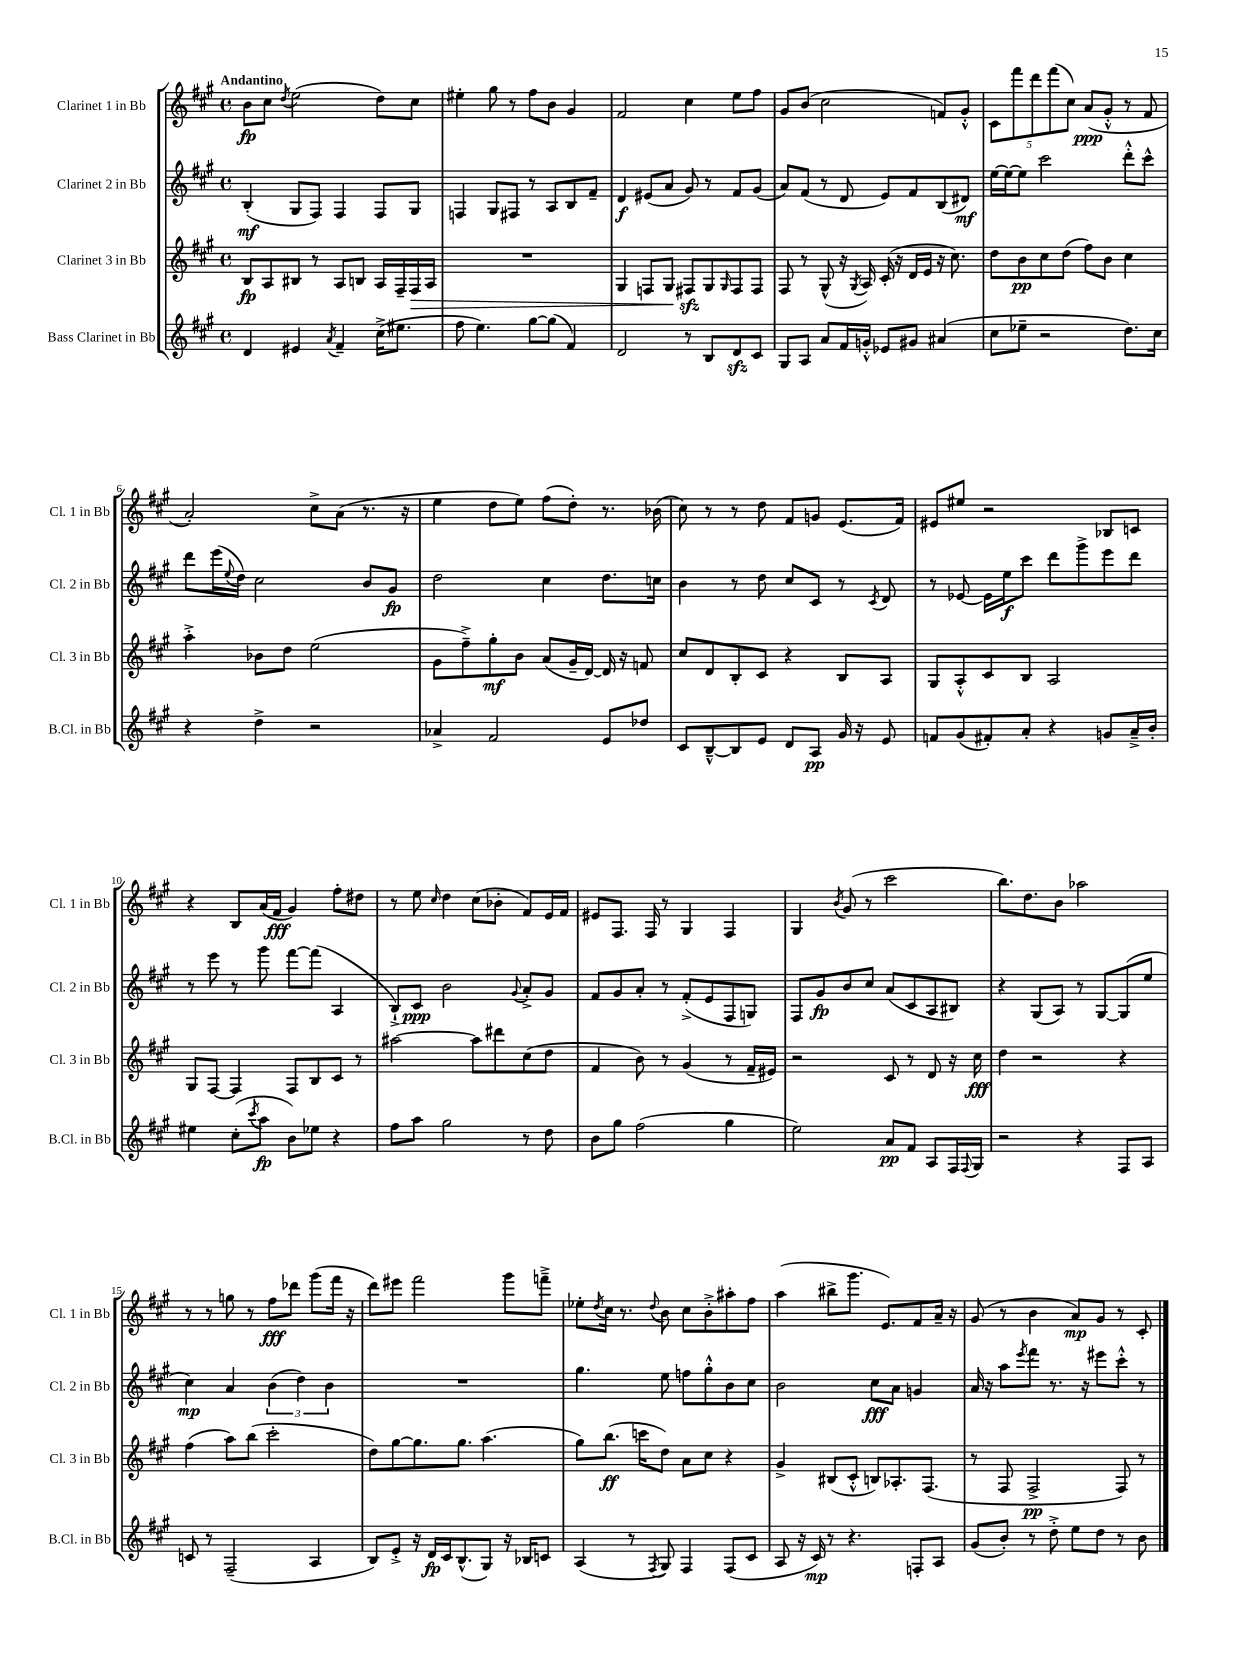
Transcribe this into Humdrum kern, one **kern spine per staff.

**kern	**kern	**kern	**kern
*staff4	*staff3	*staff2	*staff1
*clefG2	*clefG2	*clefG2	*clefG2
*k[f#c#g#]	*k[f#c#g#]	*k[f#c#g#]	*k[f#c#g#]
*M4/4	*M4/4	*M4/4	*M4/4
*met(c)	*met(c)	*met(c)	*met(c)
4d	8B	(4B'	8b
.	8A	.	8cc#
.	.	.	8qdd
4e#	8B#	8G#	(2ee
.	8r	8F#)	.
8qa	.	.	.
4f#~	8A	4F#	.
.	8B	.	.
(16cc#^	16A	8F#	8dd)
8.ee#	16F#~	.	.
.	16F#	8G#	8cc#
.	16A	.	.
=	=	=	=
8ff#	1r	4F	4ee#'
4.ee)	.	.	.
.	.	8G#	8gg#
.	.	8F#	8r
[8gg#	.	8r	8ff#
(8gg#]	.	8A	8b
4f#)	.	8B	4g#
.	.	8f#~	.
=	=	=	=
2d	4G#	4d	2f#
.	8F	(8e#	.
.	8G#	8a	.
8r	8F#	8g#)	4cc#
8B	8G#	8r	.
.	16qqG#	.	.
8d	8F#	8f#	8ee
8c#	8F#	(8g#	8ff#
=	=	=	=
8G#	8F#	8a)	8g#
8A	8r	(8f#	(8b
8a	(8G#^^	8r	2cc#
16f#	16r	8d	.
.	8qG#	.	.
16g'^^	16A)	.	.
8e-	(16c#'	8e)	.
.	16r	.	.
8g#	16d	8f#	.
.	16e	.	.
(4a#	16r	(8B	8f)
.	8.cc#)	.	.
.	.	8d#)	8g#'^^
=	=	=	=
8cc#	8dd	[16ee	10c#
.	.	16ee_	.
.	.	.	10fff#
8ee-~	8b	8ee]	.
.	.	.	10ddd
2r	8cc#	2ccc#	.
.	.	.	(10fff#
.	(8dd	.	.
.	.	.	10cc#)
.	8ff#)	.	(8a
.	8b	.	8g#'^^
8.dd)	4cc#	8ddd'^^	8r
.	.	8ccc#^^	8f#
16cc#	.	.	.
=	=	=	=
4r	4aa'^	8ddd	2a')
.	.	(16eee	.
.	.	8qqee	.
.	.	16dd)	.
4dd^	8b-	2cc#	.
.	8dd	.	.
2r	(2ee	.	8cc#^
.	.	.	(8a
.	.	8b	8.r
.	.	8g#	.
.	.	.	16r
=	=	=	=
4a-^	8g#	2dd	4ee
.	8ff#~^)	.	.
2f#	8gg#'	.	8dd
.	8b	.	8ee)
.	(8a	4cc#	(8ff#
.	16g#~	.	8dd')
.	[16d)	.	.
8e	16d]	8.dd	8.r
.	16r	.	.
8dd-	8f	.	.
.	.	16cc	(16b-
=	=	=	=
8c#	8cc#	4b	8cc#)
[8B~^^	8d	.	8r
8B]	8B'	8r	8r
8e	8c#	8dd	8dd
8d	4r	8cc#	8f#
8A	.	8c#	8g
16g#	8B	8r	(8.e
16r	.	.	.
.	.	8qc#	.
8e	8A	8d	.
.	.	.	16f#)
=	=	=	=
8f	8G#	8r	8e#
(8g#	8A'^^	[8e-	8ee#
8f#')	8c#	16e-]	2r
.	.	16ee	.
8a'	8B	8ccc#	.
4r	2A	8ddd	.
.	.	8ggg#^	.
8g	.	8eee	8B-
16a~^	.	8ddd	8c
16b'	.	.	.
=	=	=	=
4ee#	8G#	8r	4r
.	[8F#	8eee	.
(8cc#'	4F#]	8r	8B
8qccc#	.	.	.
8aa	.	8ggg#	(16a
.	.	.	16f#
8b)	8F#	[8fff#	4g#)
8ee-	8B	(8fff#]	.
4r	8c#	4A	8ff#'
.	8r	.	8dd#
=	=	=	=
8ff#	[2aa#	8B`^)	8r
8aa	.	8c#	8ee
.	.	.	16qqcc#
2gg#	.	2b	4dd
.	8aa#]	.	(8cc#
.	8ddd#	.	8b-'
.	.	8qqg#	.
8r	(8cc#	8a'^	8f#)
8dd	8dd	8g#	16e
.	.	.	16f#
=	=	=	=
8b	4f#	8f#	8e#
8gg#	.	8g#	8.F#
(2ff#	8b)	8a'	.
.	.	.	16F#
.	8r	8r	8r
.	(4g#	(8f#'^	4G#
.	.	8e	.
4gg#	8r	8F#	4F#
.	16f#~	8G)	.
.	16e#)	.	.
=	=	=	=
2ee)	2r	8F#	4G#
.	.	8g#	.
.	.	.	8qb
.	.	8b	(8g#
.	.	8cc#	8r
8a	8c#	(8a	2ccc#
8f#	8r	8c#	.
8A	8d	8A	.
16F#	16r	8B#)	.
8qqF#	.	.	.
16G#	16cc#	.	.
=	=	=	=
2r	4dd	4r	8.bb)
.	.	.	8.dd
.	2r	(8G#	.
.	.	8A)	8b
4r	.	8r	2aa-
.	.	[8G#	.
8F#	4r	(8G#]	.
8A	.	8ee	.
=	=	=	=
8c	(4ff#	4cc#)	8r
8r	.	.	8r
(2F#~	8aa)	4a	8gg
.	(8bb	.	8r
.	2ccc#'	(6b	8ff#
.	.	.	8ddd-
.	.	6dd)	.
4A	.	.	(8ggg#
.	.	6b	.
.	.	.	16fff#
.	.	.	16r
=	=	=	=
8B)	8dd)	1r	8ddd)
8e'^	[8gg#	.	8eee#
16r	8.gg#]	.	2fff#
16d	.	.	.
16c#	.	.	.
(8.B^^	8.gg#	.	.
8G#)	(4.aa	.	.
16r	.	.	8ggg#
16B-	.	.	.
8c	.	.	8fff~^
=	=	=	=
(4A	8gg#)	4.gg#	8ee-'
.	.	.	8qdd
.	(8.bb	.	16cc#
.	.	.	8.r
8r	.	.	.
.	16ccc	.	.
8qF#	.	.	8qqdd
8G#)	8dd)	8ee	8b
4F#	8a	8ff	8cc#
.	8cc#	8gg#'^^	8b'^
(8F#	4r	8b	8aa#'
8c#	.	8cc#	8ff#
=	=	=	=
8A	4g#^	2b	(4aa
16r	.	.	.
16c#)	.	.	.
8r	(8B#	.	8bb#^
4.r	8c#'^^	.	8.ggg#
.	8B)	8cc#	.
.	.	.	8.e)
.	8.A-'	8a	.
8F'	.	4g	8f#
.	(8.F#	.	.
8A	.	.	16a~
.	.	.	16r
=	=	=	=
(8g#	8r	16a	(8g#
.	.	16r	.
8b')	8F#	8aa	8r
.	.	8qeee	.
8r	2F#^	8fff#	4b
8dd'^	.	8.r	.
8ee	.	.	8a)
.	.	16r	.
8dd	.	8eee#	8g#
8r	8F#)	8ccc#'^^	8r
8b	8r	8r	8c#'
==	==	==	==
*-	*-	*-	*-
